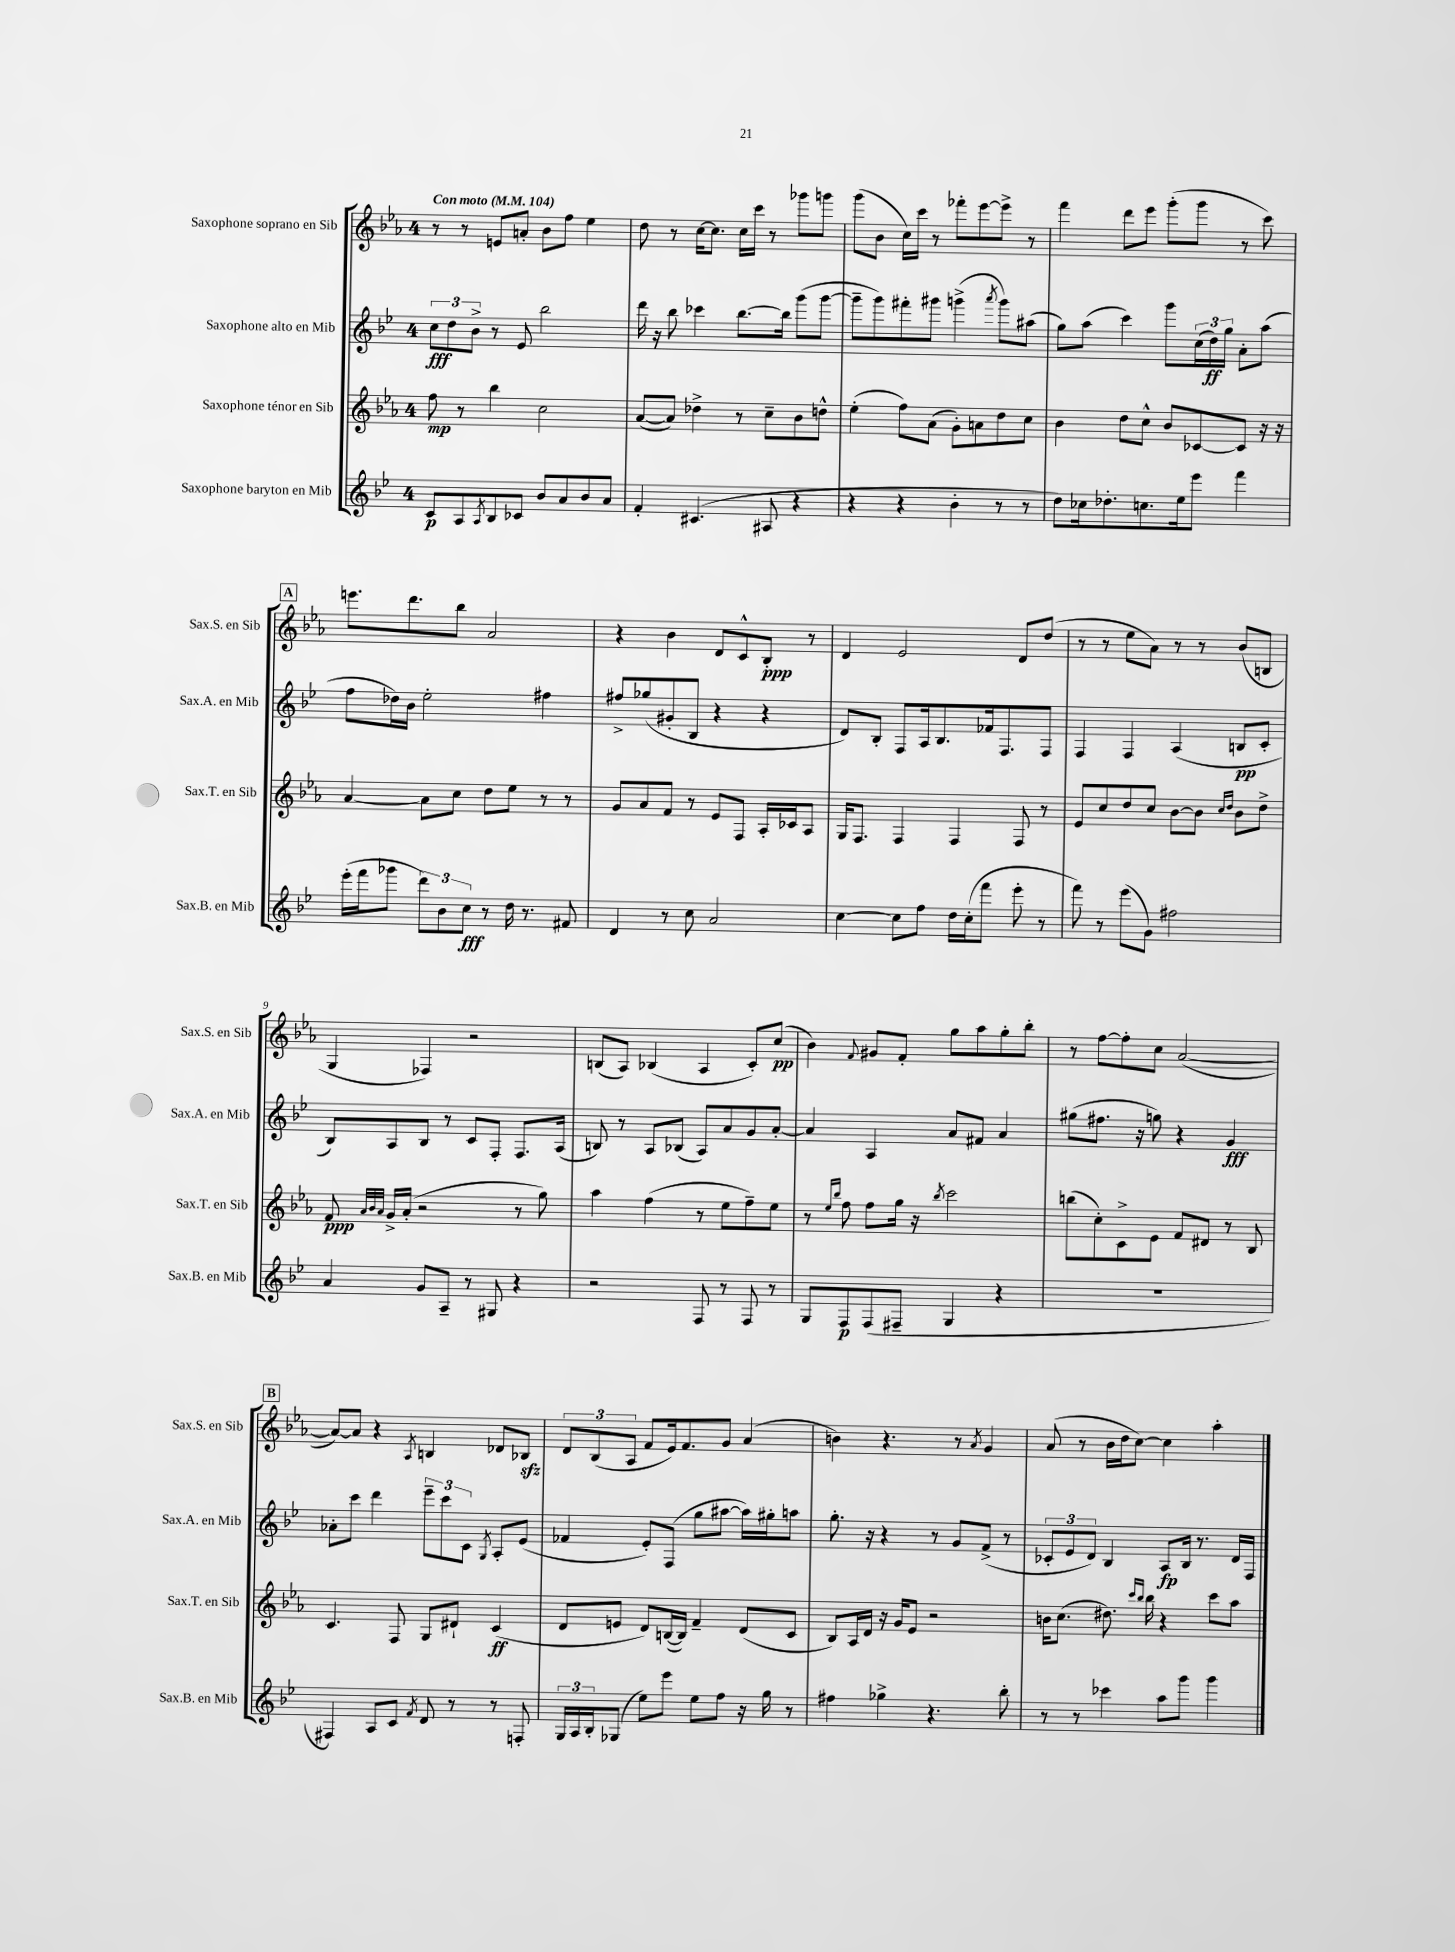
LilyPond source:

<<
\new StaffGroup <<
\new Staff = "s0" \with { instrumentName = "Saxophone soprano en Sib" shortInstrumentName = "Sax.S. en Sib" } {
    \clef treble \key ees \major \once \override Staff.TimeSignature.style = #'single-digit \time 4/4 \tempo "Con moto" 4 = 104
    r8 r8 e'8 a'8-. bes'8 f''8 ees''4 |
    d''8 r8 c''16~ c''8. c''16 c'''16 r8 ges'''8 g'''8 |
    g'''8( bes'8 c''16) c'''16 r8 fes'''8-. ees'''8~ ees'''8-> r8 |
    f'''4 d'''8 ees'''8 g'''8-.( g'''8 r8 c'''8) |
    \mark \markup { \box "A" } e'''8. d'''8. bes''8 aes'2 |
    r4 bes'4 d'8 c'8-^ bes8-.\ppp r8 |
    d'4 ees'2 d'8 d''8( |
    r8 r8 ees''8 aes'8) r8 r8 bes'8( b8 |
    g4 fes4) r2 |
    b8( aes8) bes4( aes4 c'8-.) c''8\pp( |
    bes'4) \appoggiatura { f'8 } gis'8 f'8-. g''8 aes''8 g''8-. bes''8-. |
    r8 f''8~ f''8-. c''8 aes'2~( |
    \mark \markup { \box "B" } aes'8~) aes'8 r4 \acciaccatura { aes8 } b4 des'8 bes8\sfz |
    \tuplet 3/2 { d'8 bes8( aes8 } f'8 ees'16) f'8. g'8 aes'4( |
    b'4) r4. r8 \acciaccatura { aes'8 } g'4 |
    aes'8( r8 bes'16 d''16 c''8~) c''4 aes''4-. \bar "|." |
}
\new Staff = "s1" \with { instrumentName = "Saxophone alto en Mib" shortInstrumentName = "Sax.A. en Mib" } {
    \clef treble \key bes \major \once \override Staff.TimeSignature.style = #'single-digit \time 4/4
    \tuplet 3/2 { c''8\fff d''8 bes'8-> } r8 ees'8 bes''2 |
    d'''16 r16 bes''8 ces'''4 bes''8.~ bes''16 g'''8( g'''8~ |
    g'''8-- g'''8) fis'''8-. gis'''8 g'''4->( \acciaccatura { a'''8 } g'''8) ais''8( |
    g''8) a''8( c'''4) g'''8 \tuplet 3/2 { c''16( d''16\ff) g''16 } a'8-. a''8( |
    \mark \markup { \box "A" } f''8 des''16) bes'16 ees''2-. fis''4 |
    fis''8-> ges''8( gis'8-. bes8 r4 r4 |
    d'8) bes8-. f8 a16 bes8. fes'16 f8. f8 |
    f4 f4 a4( b8\pp c'8-. |
    bes8) a8 bes8 r8 c'8 f8-. f8. a16( |
    b8) r8 a8 bes8( a8) a'8 g'8 a'8~-. |
    a'4 a4 a'8 fis'8 a'4 |
    gis''8( fis''8. r16 g''8) r4 g'4\fff |
    \mark \markup { \box "B" } aes'8-. c'''8 d'''4 \tuplet 3/2 { ees'''8-- c'''8 c'8 } \acciaccatura { g8 } a8-. ees'8( |
    fes'4 ees'8-.) f8( g''8 ais''8~ ais''16) gis''16-. a''8 |
    g''8.-. r16 r4 r8 g'8 f'8->( r8 |
    \tuplet 3/2 { ces'8-. ees'8 d'8) } bes4 a8\fp bes16 r8. d'16 f16 \bar "|." |
}
\new Staff = "s2" \with { instrumentName = "Saxophone ténor en Sib" shortInstrumentName = "Sax.T. en Sib" } {
    \clef treble \key ees \major \once \override Staff.TimeSignature.style = #'single-digit \time 4/4
    f''8\mp r8 bes''4 c''2 |
    aes'8~( aes'8) des''4-> r8 c''8-- bes'8 d''8-^ |
    ees''4-.( f''8) aes'8( g'8-.) a'8 d''8 c''8 |
    bes'4 d''8 c''8-^ bes'8 ces'8~ ces'8 r16 r16 |
    \mark \markup { \box "A" } aes'4~ aes'8 c''8 d''8 ees''8 r8 r8 |
    g'8 aes'8 f'8 r8 ees'8 f8 aes16-. ces'16 aes8 |
    g16 f8. f4 f4 f8 r8 |
    ees'8 c''8 d''8 c''8 bes'8~ bes'8 \grace { c''16 d''16 } bes'8 d''8-> |
    f'8\ppp \grace { aes'32 bes'32 aes'32 } g'16-> aes'16-.( r2 r8 g''8) |
    aes''4 f''4( r8 ees''8 f''8--) ees''8 |
    r8 \grace { ees''16 bes''16 } f''8 f''8 g''16 r16 \acciaccatura { bes''8 } c'''2 |
    b''8( c''8-.) c'8-> ees'8 f'8 dis'8 r8 bes8 |
    \mark \markup { \box "B" } c'4. f8 g8 dis'8-! c'4\ff( |
    d'8 e'8 d'8) b16~( b16) f'4-- d'8( c'8 |
    bes8) aes16 d'16 r16 g'16 ees'8 r2 |
    b'16 c''8.( dis''8.) \grace { c'''16 bes''16 } bes''16 r4 c'''8 aes''8 \bar "|." |
}
\new Staff = "s3" \with { instrumentName = "Saxophone baryton en Mib" shortInstrumentName = "Sax.B. en Mib" } {
    \clef treble \key bes \major \once \override Staff.TimeSignature.style = #'single-digit \time 4/4
    c'8\p a8 \acciaccatura { a8 } bes8 ces'8 bes'8 a'8 bes'8 a'8 |
    f'4-. cis'4.( ais8 r4 |
    r4 r4 bes'4-. r8 r8 |
    d''8) ces''16 des''8.-. c''8. ees''16 ees'''8 f'''4 |
    \mark \markup { \box "A" } ees'''16-.( f'''16 ges'''8 \tuplet 3/2 { d'''8) bes'8 c''8\fff } r8 d''16 r8. fis'8 |
    d'4 r8 c''8 a'2 |
    c''4~ c''8 f''8 d''16 c''16-.( f'''8 ees'''8-. r8 |
    f'''8) r8 ees'''8( g'8) fis''2 |
    a'4 g'8 a8-- r8 gis8 r4 |
    r2 f8 r8 f8 r8 |
    g8 f8\p f8( fis8-- g4 r4 |
    R1 |
    \mark \markup { \box "B" } fis4) a8 c'8 \acciaccatura { f'8 } d'8 r8 r8 f8-. |
    \tuplet 3/2 { g16 a16 bes16-. } ges8( ees''8) ees'''8 ees''8 f''8 r16 g''16 r8 |
    fis''4 ges''4-> r4. bes''8-. |
    r8 r8 ces'''4 a''8 g'''8 g'''4 \bar "|." |
}
>>
>>
